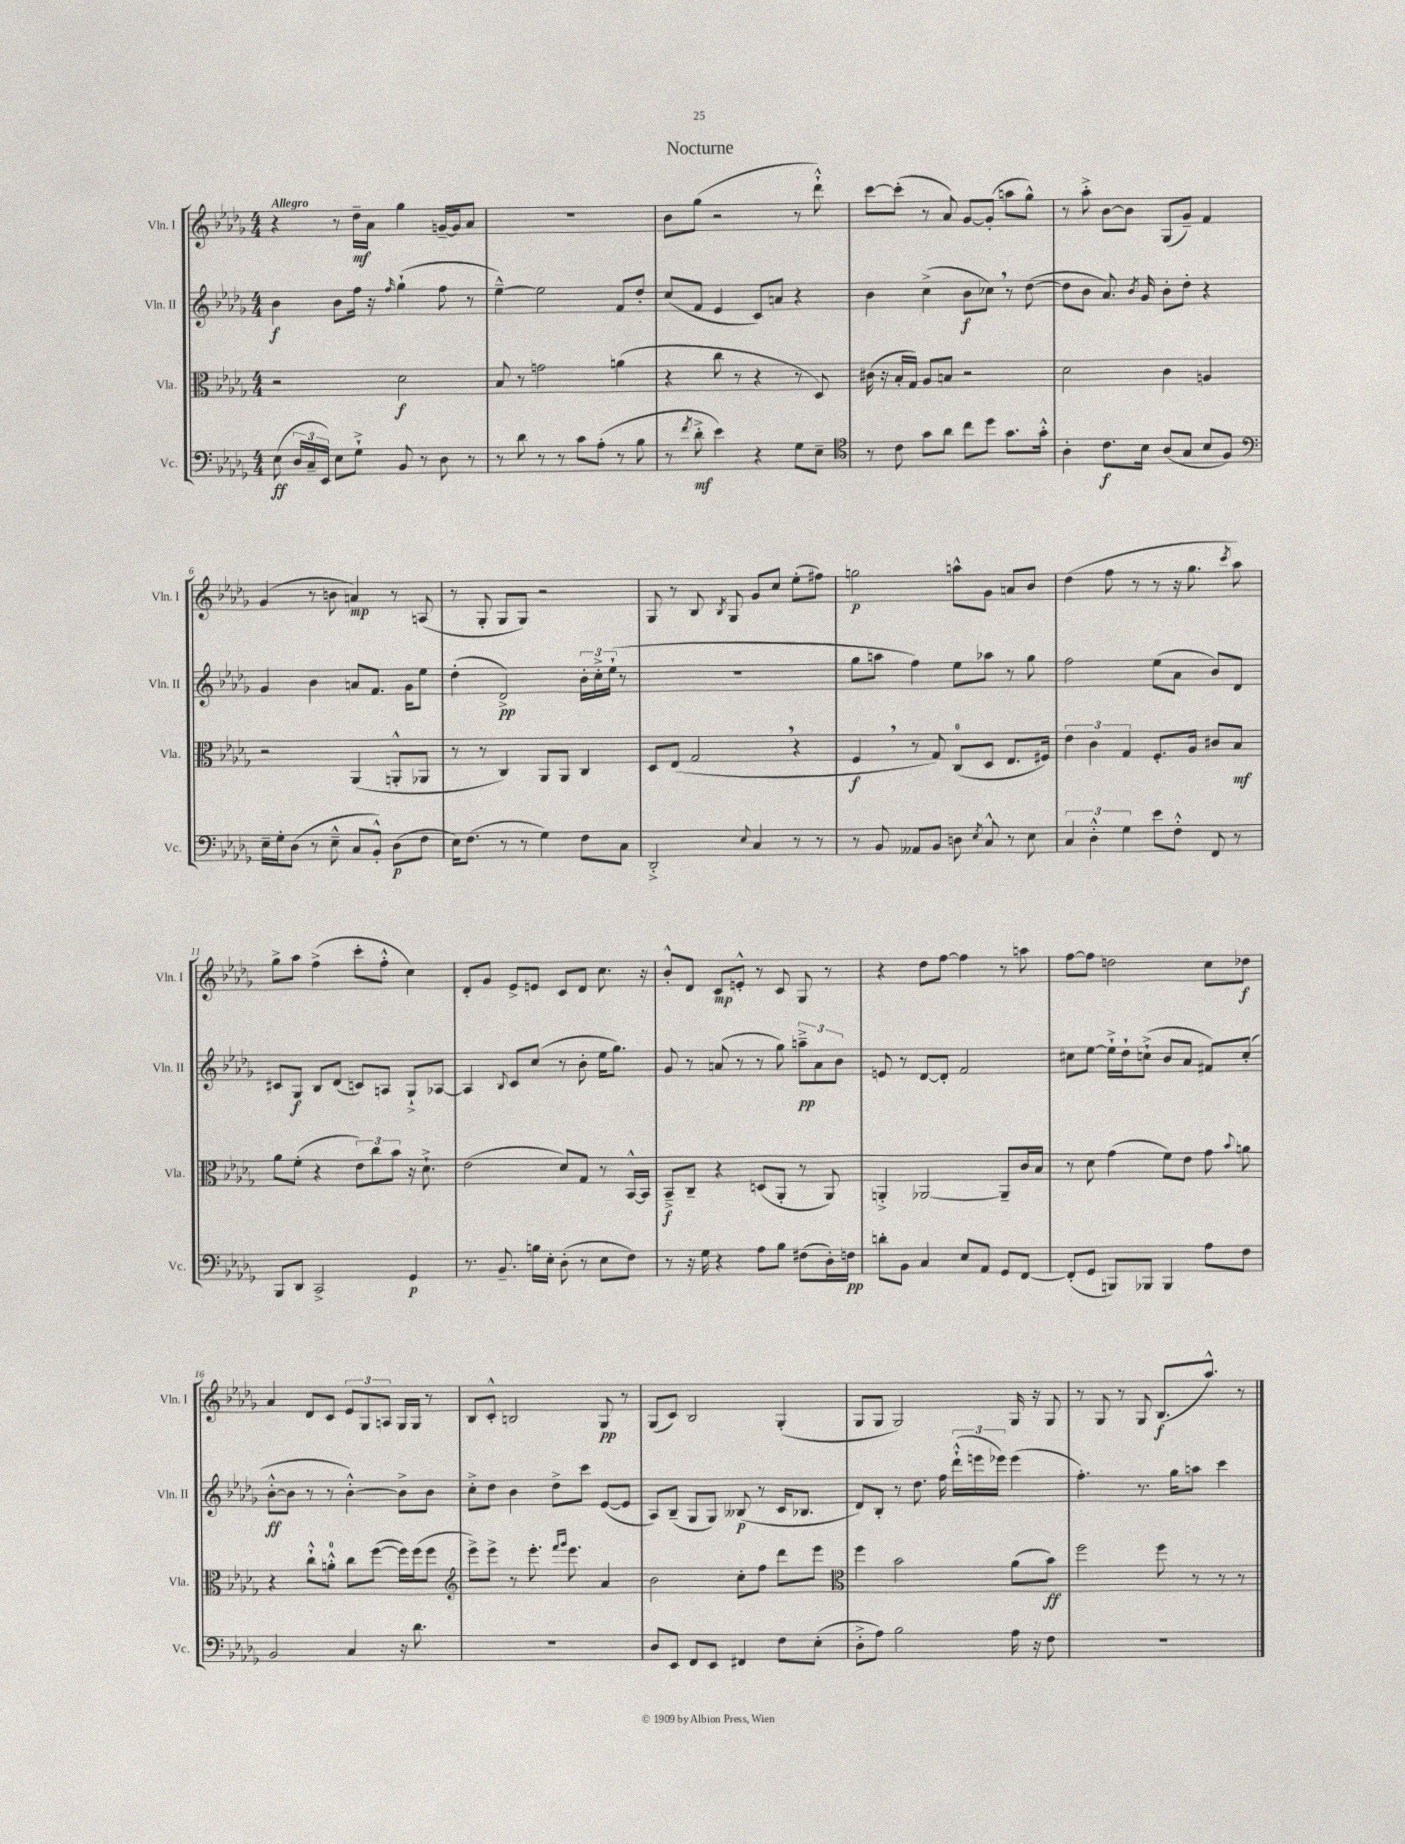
\header { title = "Nocturne" }
<<
\new StaffGroup <<
\new Staff = "s0" \with { instrumentName = "Vln. I" shortInstrumentName = "Vln. I" } {
    \clef treble \key des \major \numericTimeSignature \time 4/4 \tempo "Allegro"
    \autoBeamOff r4 r8 des''16[--\mf aes'16] ges''4 g'16[~-- g'16 aes'8] |
    R1 |
    bes'8[ ges''8]( r2 r8 des'''8-!-^) |
    c'''8[~ c'''8]-.( r8 aes'8) ges'8[~ ges'8]-.( a''8[ ges''8]-^) |
    r8 aes''8-.-> bes'8[~ bes'8] ges8[( ges'8]--) f'4 |
    ges'4( r8 b'8 a'4\mp) r8 a8( |
    r8 ges8-. ges8[ ges8]) r2 |
    ges8 r8 bes8 \acciaccatura { bes8 } ges8 ges'8[ c''8] ees''8[-.( fis''8]) |
    g''2\p a''8[-^ ges'8] a'8[ bes'8] |
    des''4( f''8 r8 r8 r16 ges''8. \acciaccatura { c'''8 } aes''8) |
    ges''8[-> aes''8] f''4->( c'''8[-. f''8]-.-^ c''4) |
    des'8[-. ges'8] ees'8[-> e'8] c'8[ des'8] c''8. r16 |
    bes'8[-.-^ des'8] c'8[\mp e'8]-.-^ r8 c'8 ges8 r8 |
    r4 des''8[ f''8]~ f''4 r8 a''8 |
    f''8[~ f''8] d''2 c''8[ des''8]\f |
    aes'4 des'8[ c'8] \tuplet 3/2 { ees'8[ ges8 a8] } ges16[ ges16] r8 |
    bes8[ c'8]-.-^ b2 ges8\pp r8 |
    ges8[( c'8]) bes2 ges4-.( |
    ges8[ ges8] ges2) ges16 r16 ges8 |
    r8 ges8 r8 ges8 bes8.[\f( aes''8.]-^) r8 \bar "|." |
}
\new Staff = "s1" \with { instrumentName = "Vln. II" shortInstrumentName = "Vln. II" } {
    \clef treble \key des \major \numericTimeSignature \time 4/4
    \autoBeamOff bes'4\f bes'8[ f''16] r16 \grace { f''16 } ges''4-!( f''8 r8 |
    ees''4~---^) ees''2 f'8[ des''8]-. |
    c''8[( f'8] ees'4 c'8[) a'8] r4 |
    bes'4 c''4->( bes'8[\f ces''8]) \breathe r8 des''8~( |
    des''8[ bes'8] aes'8.) \acciaccatura { bes'8 } ges'16 bes'8[-. des''8]-. r4 |
    ges'4 bes'4 a'8[ f'8.] ges'16[ ees''8] |
    des''4-.( des'2->\pp) \tuplet 3/2 { bes'16[-. c''16-.-> ees''16]-!( } r8 |
    R1 |
    ges''8[ a''8] f''4) ees''8[ aes''8] r8 ges''8 |
    f''2 ees''8[( aes'8] bes'8[) des'8] |
    cis'8[ ges8]\f bes8[ des'8]( c'8[) a8] ges8[-!-> aes8]~ |
    aes4 \appoggiatura { bes8 } c'8[ c''8]( r8 bes'8-. ees''16[ ges''8.]) |
    ges'8 r8 a'8( r8 r8 ges''8) \tuplet 3/2 { a''8[--->\pp a'8 bes'8] } |
    e'8 r8 des'8[~ des'8]-. f'2 |
    cis''8[ ees''8]~ ees''16[-!-> des''16-! c''8]-!->( bes'8[ aes'8] fis'8[) c''8]-.( |
    bes'8[~-.-^\ff bes'8] r8 r8 bes'4~-.-^) bes'8[-> bes'8] |
    c''8[-.-> des''8] bes'4 des''8[-> c'''8] ees'8[~( ees'8] |
    aes8[) bes8]--( ges8[ ges8]) beses8\p( r8 c'16[ bes8.] |
    des'8[) bes8]-. r8 des''8. f''16 \tuplet 3/2 { des'''16[-!-^( e'''16 ees'''16]) } ees'''4( |
    f''4.-.) r8. ges''16[ a''8] c'''4 \bar "|." |
}
\new Staff = "s2" \with { instrumentName = "Vla." shortInstrumentName = "Vla." } {
    \clef alto \key des \major \numericTimeSignature \time 4/4
    \autoBeamOff r2 des'2\f |
    bes8 r8 g'2 a'4( |
    r4 c''8 r8 r4 r8 des8) |
    cis'16( r16 bes16[-. ges16]) aes8[ b8] r2 |
    des'2 c'4 a4 |
    r2 aes,4( a,8[-.-^ aes,8] |
    r8 r8 c4) aes,8[ aes,8] c4 |
    des8[ ees8]( ges2 \breathe r4 |
    f4\f \breathe r8 ges8) c8[-0( des8] ees8.[ fis16]) |
    \tuplet 3/2 { ees'4 c'4 ges4 } f8.[-. aes16] cis'8[ bes8]\mf |
    aes'8[ f'8]-.( r4 \tuplet 3/2 { ees'8[) c''8 bes'8] } r16 des'8.-!-> |
    ees'2( des'8[) ges8] r8 bes,16[~-^ bes,16] |
    bes,8[--->\f c8]-- r4 d8[( aes,8]-. r8 aes,8) |
    a,4-.-> aes,2~ aes,8[-- c'16 bes16] |
    r8 des'8 ges'4( f'8[) ees'8] ges'8 \appoggiatura { bes'8 } a'8 |
    r4 c''8[-!-^ a'8]-0-.-^ c''8[ f''8]~( f''16[) f''16( f''8] |
    \clef treble ees'''8[->) ees'''8]-> r8 ees'''8.-. \grace { f'''16[ ges'''16] } ees'''8. aes'4 |
    bes'2 c''8[-. f''8] des'''8[ ees'''8] |
    \clef alto f''4 bes'2 aes'8[( bes'8]\ff) |
    f''2 f''8 r8 r8 r8 \bar "|." |
}
\new Staff = "s3" \with { instrumentName = "Vc." shortInstrumentName = "Vc." } {
    \clef bass \key des \major \numericTimeSignature \time 4/4
    \autoBeamOff ees8\ff( \tuplet 3/2 { des16[ c16-- ees,16]) } ees8[ ges8]-!-> bes,8 r8 des8 r8 |
    r8 des'8 r8 r8 c'8[ aes8]-.( r8 bes8 |
    r8 \acciaccatura { f'8 } des'8-.->\mf ees'4) r4 ges8[ ees8]-- |
    \clef tenor r8 c'8 ges'8[ aes'8] c''8[ des''8] ges'8.[ ges'16]-.-^ |
    aes4-. c'8.[\f bes16] aes8[( ges8] bes8[ f8]) |
    \clef bass ees16[-- ges16-. des8]( r8 ees8---^ c8[ bes,8]-.-^) des8[\p( f8] |
    ees16[) f8.]( r8 r8 ges4) f8[ c8] |
    des,2-.-> \appoggiatura { ees8 } c4 r8 r8 |
    r8 bes,8 aeses,8[ bes,8] d8 \acciaccatura { ees8 } c8-^ r8 ees8 |
    \tuplet 3/2 { c4 des4-.-^ ges4 } ees'8[ f8]-.-^ f,8 r8 |
    bes,,8[ des,8] c,2-> ges,4\p |
    r8. bes,8.-- b16[ ees16]-. des8-.( r8 ees8[ f8]) |
    r8 r16 ges16 r4 aes8[ bes8] fis8[( des16-.) f16]\pp |
    d'8[-. bes,8] c4 ees8[ aes,8] ges,8[ f,8]~ |
    f,8[-.( ges,8] b,,8[) bes,,8] bes,,4 aes8[ f8] |
    bes,2 c4 r16 des'8. |
    R1 |
    des8[ ees,8] f,8[ ees,8] fis,4 f8[ ees8]-.( |
    des8[-.-> aes8]) bes2 aes16 r16 f8 |
    R1 \bar "|." |
}
>>
>>
